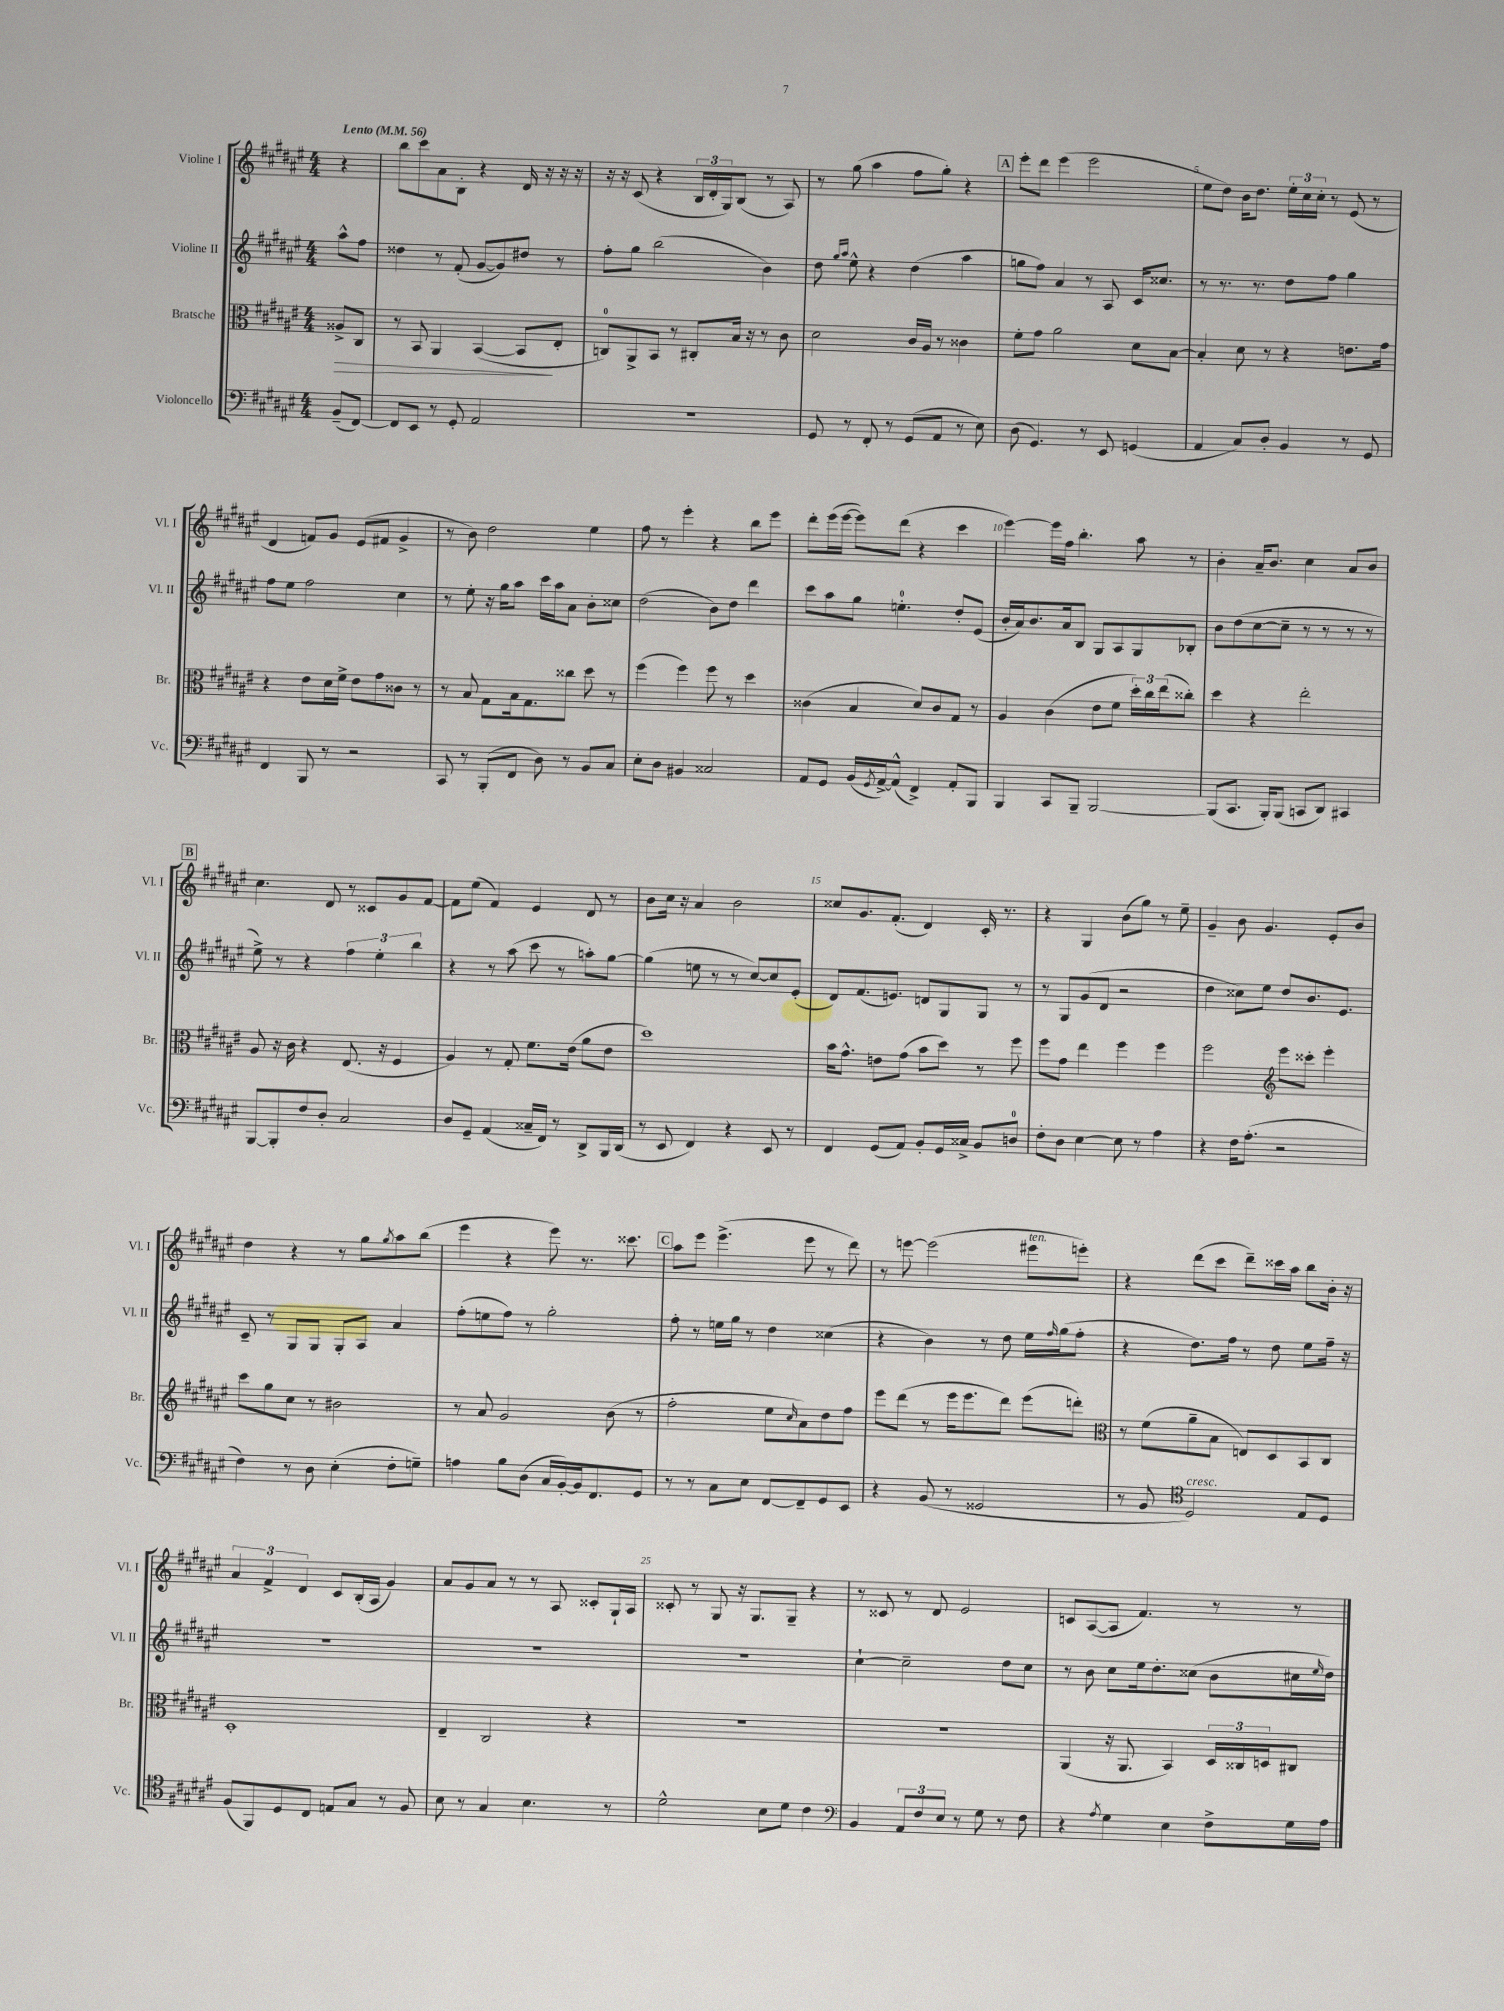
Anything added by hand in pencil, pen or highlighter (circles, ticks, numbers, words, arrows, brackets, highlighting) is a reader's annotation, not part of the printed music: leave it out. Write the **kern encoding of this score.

**kern	**kern	**dynam	**kern	**kern
*part4	*part3	*part3	*part2	*part1
*staff4	*staff3	*staff3	*staff2	*staff1
*I"Violoncello	*I"Bratsche	*	*I"Violine II	*I"Violine I
*I'Vc.	*I'Br.	*	*I'Vl. II	*I'Vl. I
*clefF4	*clefC3	*	*clefG2	*clefG2
*k[f#c#g#d#a#e#]	*k[f#c#g#d#a#e#]	*	*k[f#c#g#d#a#e#]	*k[f#c#g#d#a#e#]
*M4/4	*M4/4	*	*M4/4	*M4/4
*MM56	*MM56	*	*MM56	*MM56
=	=	=	=	=
!	!	!	!	!LO:TX:a:B:t=Lento
!	!	!LO:HP:b	!	!
(8BB~/L	8A##X^/L	>	8aa#^^\L	4r
[8FF#/J)	8C#/J	.	8ff#\J	.
=1	=1	=1	=1	=1
8FF#/L]	8r	.	4dd##X\	8bb\L
8EE#/J	8BB/	.	.	8ccc#\
8r	4AA#/	.	8r	8a#\
8GG#'/	.	.	(8f#'/	8B'\J
2AA#/	([4BB/	.	[8g#/L	4r
.	.	.	8g#/])	.
.	8BB/L]	.	8dd#X/J	16d#/
.	.	.	.	16r
.	8E#'/J	]	8r	16r
.	.	.	.	16r
=2	=2	=2	=2	=2
1r	8Cn/L)	.	8ff#'\L	16r
.	.	.	.	16r
.	8AA#^/	.	8gg#\J	(8c#/
.	8BB/J	.	(2bb\	4r
.	8r	.	.	.
.	8C#X'/L	.	.	24B/LL
.	.	.	.	24d#'/
.	.	.	.	24G#/J)
.	16B/Jk	.	.	(8B/J
.	16r	.	.	.
.	8r	.	4b\)	8r
.	8c#\	.	.	8A#/)
=3	=3	=3	=3	=3
8GG#/	2d#\	.	8dd#\	8r
.	.	.	16qqgg#/LL	.
.	.	.	16qqaa#/JJ	.
8r	.	.	8ee#^^\	(8gg#\
8FF#'/	.	.	4r	4aa#\
8r	.	.	.	.
(8GG#/L	16c#/LL	.	(4dd#\	8ff#\L
.	16A#/JJ	.	.	.
8AA#/J	8r	.	.	8gg#'\J)
8r	4c##X\	.	4aa#\	4r
8E#\)	.	.	.	.
!!LO:REH:place=s1:t=A
=4	=4	=4	=4	=4
(8D#\	8f#'\L	.	8ggn\L	8eee#'\L
4.GG#/)	8g#\J	.	8ff#\J)	8ddd#\J
.	2a#\	.	4a#/	(4eee#\
8r	.	.	8r	2eee#\
8EE#/	.	.	8A#/	.
(4GGn/	8d#\L	.	16c#/KL	.
.	.	.	8.cc##X/J	.
.	[8B\J	.	.	.
=5	=5	=5	=5	=5
4AA#/	4B'/]	.	8r	8ee#\L
.	.	.	8.r	8dd#\J)
8C#/L)	8d#\	.	.	16b\KL
.	.	.	8.r	8.dd#\J
8D#'/J	8r	.	.	.
4BB/	4r	.	8dd#\L	24ee#'\LL
.	.	.	.	24cc#\
.	.	.	.	24cc#'\JJ
.	.	.	8ff#\J	8r
8r	8.en\L	.	4gg#\	(8e#/
8GG#/	.	.	.	8r
.	16g#\Jk	.	.	.
!!LO:LB:g=z
=6	=6	=6	=6	=6
4FF#/	4r	.	8ff#\L	4d#/
.	.	.	8ee#\J	.
8BBB/	8e#\L	.	2ff#\	8fn/L)
8r	16d#\L	.	.	8g#/J
.	16f#^\JJ	.	.	.
2r	8e#\L	.	.	(8e#/L
.	8g#\	.	.	8f#X/J
.	8c##X\J	.	4cc#\	4g#^/
.	8r	.	.	.
=7	=7	=7	=7	=7
8CC#/	8r	.	8r	8r
8r	8B/	.	8ee#'\	8b\)
(8BBB'/L	8G#\L	.	16r	2dd#\
.	.	.	16gg#\KL	.
8FF#/J	16B\k	.	8aa#\J	.
.	8.G#\	.	.	.
8D#\)	.	.	16ccc#\LL	.
.	.	.	16aa#\J	.
8r	8cc##X\J	.	8a#\J	.
8BB/L	8dd#\	.	8b'\L	4ee#\
8C#/J	8r	.	8cc##X\J	.
=8	=8	=8	=8	=8
8E#'\L	(4ff#\	.	(2dd#\	8ff#\
8D#\J	.	.	.	8r
4BB#X/	4ff#\)	.	.	4eee#'\
2C##X/	8ff#\	.	8b\L)	4r
.	8r	.	8dd#\J	.
.	4dd#\	.	4ddd#\	8bb\L
.	.	.	.	8eee#\J
=9	=9	=9	=9	=9
8AA#/L	(4c##X\	.	8ccc#\L	8ddd#'\L
8GG#/J	.	.	8aa#\	(16eee#\L
.	.	.	.	[16eee#\JJ
(16BB/LL	4B/	.	8gg#\J	8eee#\L])
8qGG#/	.	.	.	.
[16AA#^/J)	.	.	.	.
(8AA#^^/J]	.	.	4.een'\	(8ddd#\J
4FF#^/)	8d#/L)	.	.	4r
.	8c##/	.	.	.
8AA#'/L	8G#/J	.	8dd#'/L	4ccc#\
8BBB/J	8r	.	(8e#/J	.
=10	=10	=10	=10	=10
4BBB/	4A#/	.	16b'/LL	[4eee#\)
.	.	.	16a#/J)	.
.	.	.	8.b/	.
8CC#/L	(4c#\	.	.	16eee#\LL]
.	.	.	16a#/k	16ff#\JJ
8BBB~/J	.	.	8B/J	4.bb'\
[2BBB/	8e#\L	.	8G#/L	.
.	8f#\J	.	8A#/	.
.	24dd#'\LL)	.	8G#/	8aa#\
.	24cc#\	.	.	.
.	(24ee#\J	.	.	.
.	8cc##X'\J)	.	8B-X'/J	8r
=11	=11	=11	=11	=11
(8BBB/L]	4dd#\	.	8b\L	4b'\
8.CC#/J	.	.	(8dd#\	.
.	4r	.	[8cc#\	16a#~/KL
16BBB'/KL)	.	.	.	8.b/J
(8BBB/J	.	.	8cc#~\J]	.
8CCn/L	2ee#'\	.	8r	4cc#\
8DD#/J)	.	.	8r	.
4CC#X/	.	.	8r	8a#/L
.	.	.	8r	8b/J
!!LO:LB:g=z
!!LO:REH:place=s1:t=B
=12	=12	=12	=12	=12
[8BBB/L	8A#/	.	8ee#^\)	4.cc#\
8BBB'/]	16r	.	8r	.
.	16c#\	.	.	.
8F#/	4r	.	4r	.
8D#'/J	.	.	.	8d#/
2C#/	(8.E#/	.	6ff#\	8r
.	.	.	.	8c##X/L
.	.	.	6ee#'\	.
.	16r	.	.	.
.	4F#/	.	.	8g#/
.	.	.	6bb\	.
.	.	.	.	[8f#/J
=13	=13	=13	=13	=13
8D#/L	4A#/)	.	4r	8f#\L]
8GG#~/J	.	.	.	(8ee#\J
(4AA#/	8r	.	8r	4f#/)
.	8G#'/	.	(8aa#\	.
16C##X~/LL	8.f#\L	.	8ccc#\	4e#/
16FF#/JJ)	.	.	.	.
8r	.	.	8r	.
.	(16e#\Jk	.	.	.
8DD#^/L	8a#\L	.	8aan'\L)	8d#/
16BBB/L	8e#\J	.	[8gg#\J	8r
(16DD#/JJ	.	.	.	.
=14	=14	=14	=14	=14
8r	1dd#)	.	(4gg#\]	8b\L
8EE#/	.	.	.	16cc#\Jk
.	.	.	.	16r
4FF#/)	.	.	8een\	4a#/
.	.	.	8r	.
4r	.	.	8r	2b\
.	.	.	[8cc#/L)	.
8EE#/	.	.	8cc#/]	.
8r	.	.	(8e#'/J	.
=15	=15	=15	=15	=15
4FF#/	16b\KL	.	8d#/L)	8cc##X/L
.	8.g#^^\J	.	.	.
.	.	.	(8.f#/	8.g#/
(8GG#/L	8en\L	.	.	.
.	.	.	8.en/J)	(8.f#'/J
8AA#/J)	(8g#\J	.	.	.
8BB'/L	8b\L	.	8dn/L	4d#/)
16GG#/L	8dd#\J)	.	8G#/	.
16C##X^/JJ	.	.	.	.
8BB/L	8r	.	8G#/J	16c#'/
.	.	.	.	8.r
8Dn/J	8ff#\	.	8r	.
=16	=16	=16	=16	=16
8F#'\L	8ff#\L	.	8r	4r
8D#\J	8g#\J	.	8G#/L	.
[4E#\	4ee#\	.	(8g#/	4G#/
.	.	.	8d#/J	.
8E#\]	4ff#\	.	2r	(8b\L
8r	.	.	.	8gg#\J)
4A#\	4ff#\	.	.	8r
.	.	.	.	8ee#~\
=17	=17	=17	=17	=17
4r	2ff#\	.	4dd#\	4g#~/
16F#\KL	.	.	8cc##X\L)	8b\
(8.A#'\J	.	.	.	.
.	.	.	8ee#\J	4.g#/
*	*clefG2	*	*	*
2r	8eee#\L	.	8dd#/L	.
.	8ccc##X'\J	.	8.b/	.
.	4eee#'\	.	.	8e#'/L
.	.	.	8.e#/J	.
.	.	.	.	8b/J
!!LO:LB:g=z
=18	=18	=18	=18	=18
4F#\)	8ccc#\L	.	8c#~/	4dd#\
.	8gg#\	.	8r	.
8r	8cc#\J	.	8G#/L	4r
8D#\	8r	.	8G#/J	.
(4E#'\	2b#X\	.	8G#'/L	8r
.	.	.	8A#/J	8gg#\L
.	.	.	.	8qgg#/
8F#'\L	.	.	4a#/	8aa#\
8Gn~\J)	.	.	.	(8bb\J
=19	=19	=19	=19	=19
4An\	8r	.	(8ff#'\L	4eee#\
.	8a#/	.	8een\	.
8B\L	2g#/	.	8ff#\J)	4r
(8D#\J	.	.	8r	.
16C#/LL	.	.	2gg#'\	8eee#\)
[16BB'/)	.	.	.	.
16BB/J]	.	.	.	8.r
8.FF#/	.	.	.	.
.	(8b\	.	.	.
.	.	.	.	8.ccc##X\
8GG#/J	8r	.	.	.
!!LO:REH:place=s1:t=C
=20	=20	=20	=20	=20
8r	2ff#'\	.	8ff#'\	8aa#\L
8r	.	.	8r	8eee#\J
8C#\L	.	.	16een\LL	(4.eee#^\
.	.	.	16gg#\JJ	.
8E#\J	.	.	8r	.
[8FF#/L	8ee#\L	.	4dd#\	.
.	16qqcc#/	.	.	.
8FF#~/]	8a#\)	.	.	8eee#\
8GG#/	8dd#\	.	(4cc##X\	8r
8EE#/J	8ff#\J	.	.	8ddd#\)
=21	=21	=21	=21	=21
4r	8eee#\L	.	4r	8r
.	(8ddd#\J	.	.	[8eeen\
(8BB/	8r	.	4b\)	(2eee\]
8r	16eee#\KL	.	.	.
.	8.eee#\	.	.	.
2GG##X/	.	.	8r	.
.	8ddd#\J)	.	8dd#\	.
!	!	!	!	!LO:TX:a:i:t=ten.
.	(8eee#\L	.	16ee#\LL	8eee#X\L
.	.	.	16qqff#/	.
.	.	.	(16gg#\J	.
.	8dddn'\J)	.	8ff#'\J	8eeen'\J)
=22	=22	=22	=22	=22
*	*clefC3	*	*	*
8r	8r	.	4r	4r
8BB/	(8f#\L	.	.	.
*clefC4	*	*	*	*
!LO:TX:a:i:t=cresc.	!	!	!	!
2D#/)	8a#~\	.	8.dd#\L)	(8ddd#\L
.	8B\J	.	.	8ccc#\J
.	.	.	16ff#\Jk	.
.	8En/L)	.	8r	8ddd#~\L)
.	8D#/	.	8dd#\	16ccc##X\L
.	.	.	.	16aa#\JJ
8E#/L	8BB/	.	8ee#\L	8bb\L
8D#/J	8C#/J	.	16ff#~\Jk	16b'\Jk
.	.	.	16r	16r
!!LO:LB:g=z
=23	=23	=23	=23	=23
(8F#/L	1D#'	.	1r	6a#/
8FF#/)	.	.	.	.
.	.	.	.	6f#^/
8D#/	.	.	.	.
.	.	.	.	6d#/
8C#/J	.	.	.	.
8En/L	.	.	.	8c#/L
8G#/J	.	.	.	(16B'/L
.	.	.	.	16A#/JJ
8r	.	.	.	4g#/)
8F#/	.	.	.	.
=24	=24	=24	=24	=24
8B\	4E#~/	.	1r	8a#/L
8r	.	.	.	8g#/
4G#/	2C#/	.	.	8a#/J
.	.	.	.	8r
4.B\	.	.	.	8r
.	.	.	.	8A#/
.	4r	.	.	8c##X'/L
8r	.	.	.	16G#`/L
.	.	.	.	16A#/JJ
=25	=25	=25	=25	=25
2d#^^\	1r	.	1r	8c##X'/
.	.	.	.	8r
.	.	.	.	8G#/
.	.	.	.	16r
.	.	.	.	8.G#/L
8B\L	.	.	.	.
8d#\J	.	.	.	8G#~/J
4c#\	.	.	.	4r
=26	=26	=26	=26	=26
*clefF4	*	*	*	*
4BB/	1r	.	[4cc#`\	8r
.	.	.	.	8c##X/
12AA#/L	.	.	2cc#~\]	8r
12F#/	.	.	.	.
.	.	.	.	8d#/
12E#/J	.	.	.	.
8r	.	.	.	2e#/
8G#\	.	.	.	.
8r	.	.	8dd#\L	.
8F#\	.	.	8cc#\J	.
=27	=27	=27	=27	=27
4r	(4AA#/	.	8r	8cn/L
.	.	.	8b\	([8A#/
8qA#/	.	.	.	.
4G#\	16r	.	8cc#\L	8A#/J]
.	8.AA#/	.	.	.
.	.	.	16ee#\k	4.f#/)
.	.	.	8.dd#'\	.
4E#\	4BB/)	.	.	.
.	.	.	(8cc##X\J	.
8F#^\L	24D#/LL	.	8b\L	8r
.	24C##X/	.	.	.
.	24Dn/J	.	.	.
16G#\L	8C#X/J	.	16cc#X\L	8r
.	.	.	16qqee#/	.
16A#\JJ	.	.	16dd#\JJ)	.
==	==	==	==	==
*-	*-	*-	*-	*-
